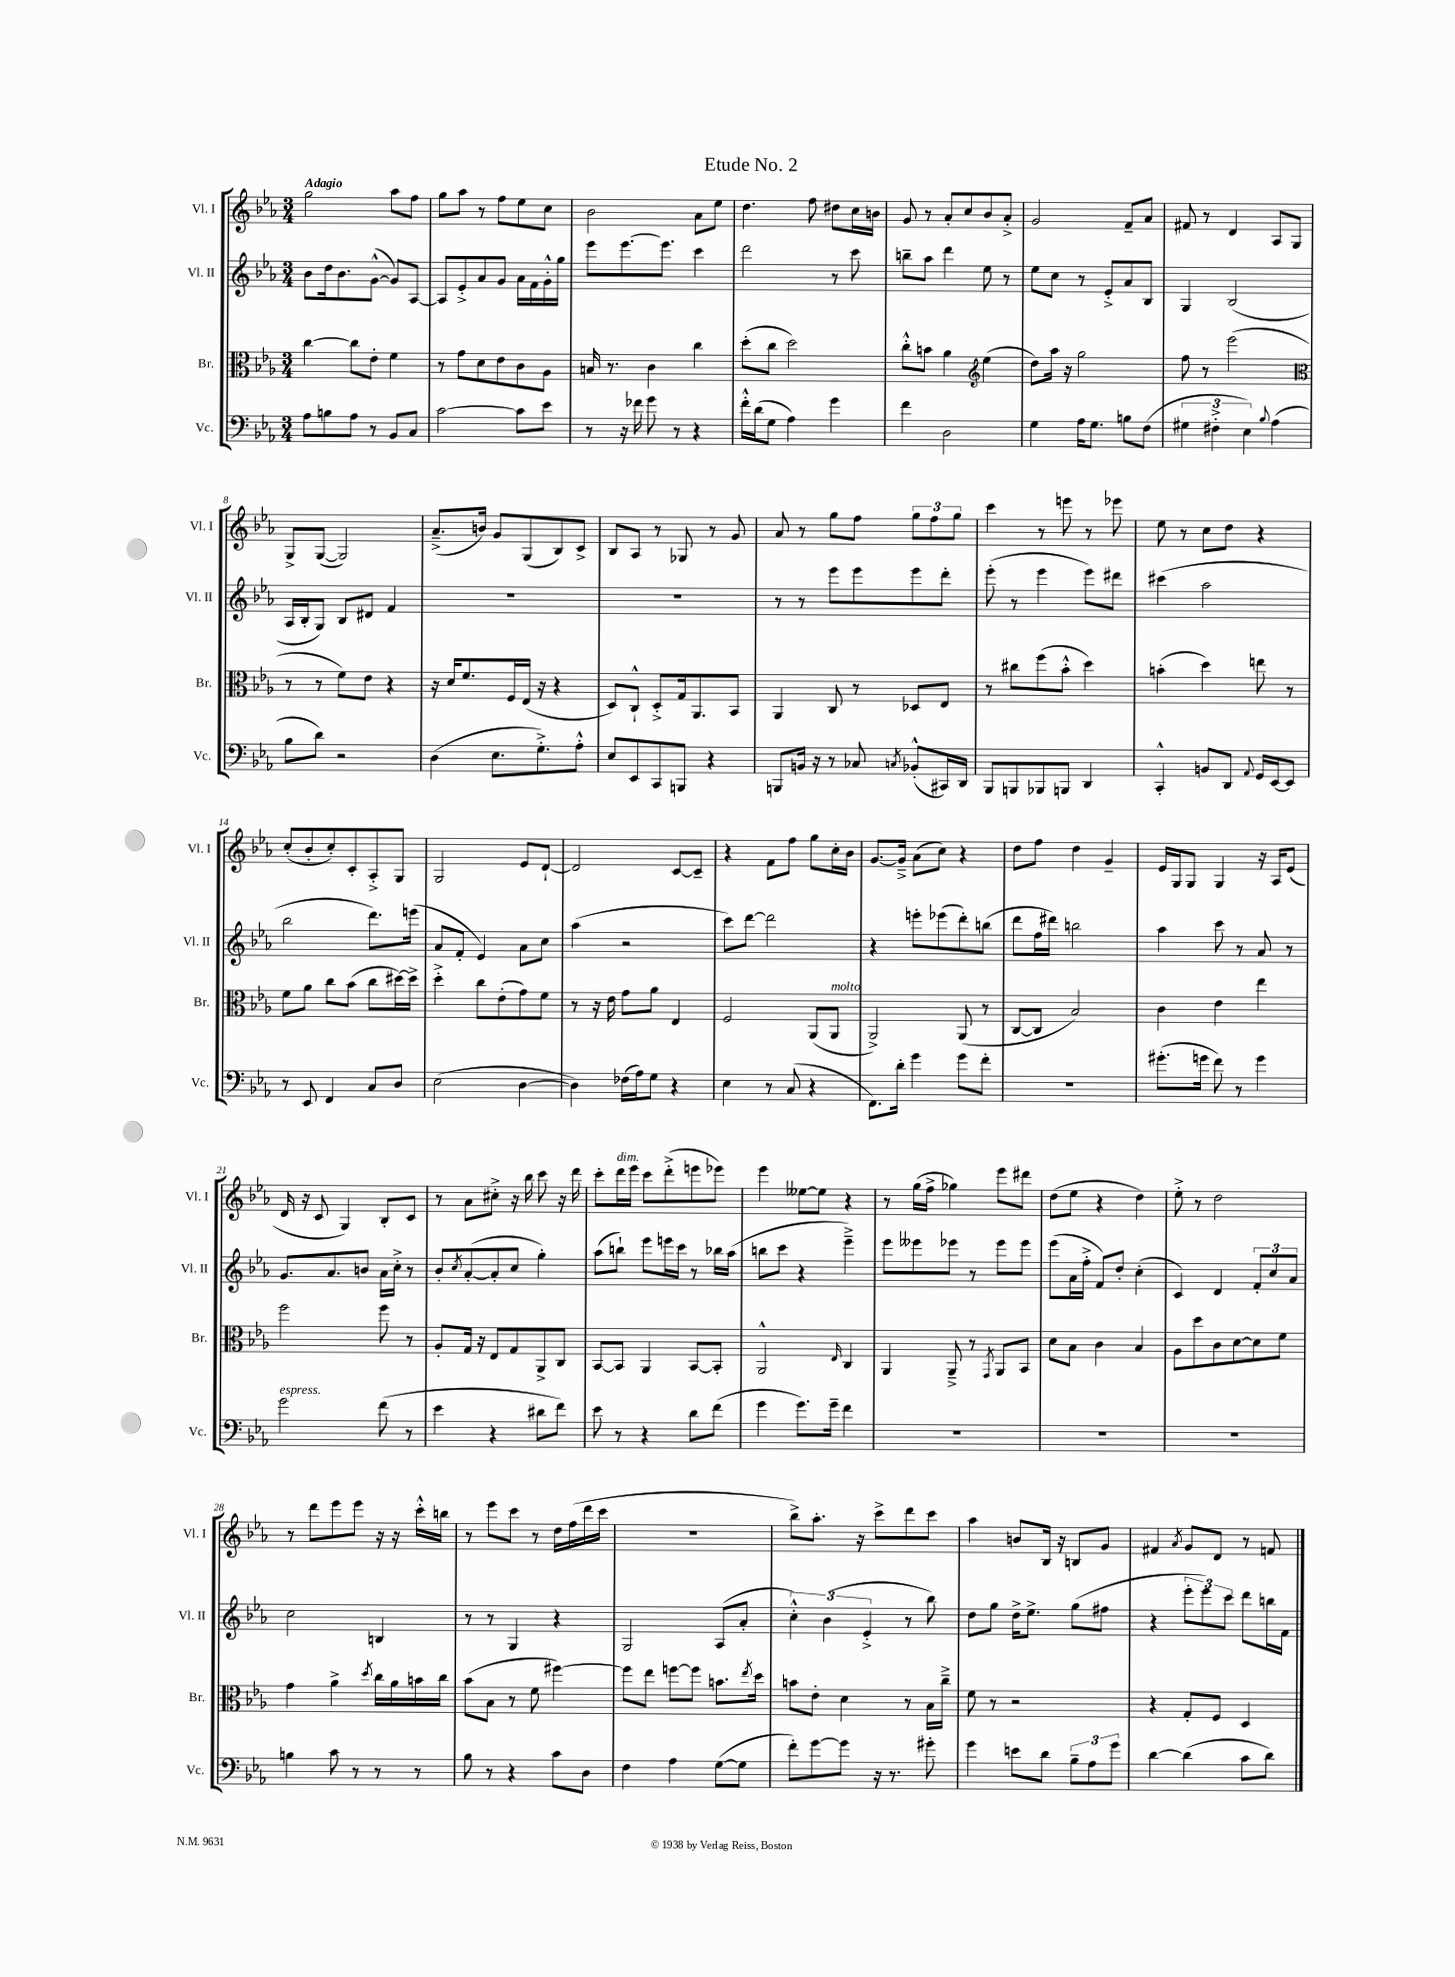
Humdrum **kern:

**kern	**kern	**kern	**kern
*staff4	*staff3	*staff2	*staff1
*clefF4	*clefC3	*clefG2	*clefG2
*k[b-e-a-]	*k[b-e-a-]	*k[b-e-a-]	*k[b-e-a-]
*M3/4	*M3/4	*M3/4	*M3/4
8A-	[4cc	8b-	2gg
8B	.	16dd	.
.	.	8.b-	.
8A-	8cc]	.	.
8r	8e-'	([8g^^	.
8BB-	4f	8g])	8aa-
8C	.	[8A-	8ff
=	=	=	=
[2c	8r	8A-]	8gg
.	8g	8e-'^	8aa-
.	8d	8a-	8r
.	8e-	8g	8ff
8c]	8c	16a-	8ee-
.	.	16f	.
8e-	8A-	16g'^^	8cc
.	.	16gg	.
=	=	=	=
8r	16B	8eee-	2b-
.	8.r	.	.
16r	.	[8.eee-	.
16f-	.	.	.
8g	4c	.	.
.	.	8.eee-]	.
8r	.	.	.
4r	4cc	4ccc	8a-
.	.	.	8ee-
=	=	=	=
16f'^^	(8dd'	2ddd	4.dd
(16d	.	.	.
8G	8cc	.	.
4A-)	2dd)	.	.
.	.	.	8ff
4g	.	8r	8dd#
.	.	8ccc	16cc
.	.	.	16b
=	=	=	=
4f	8cc'^^	8bb~	8g
.	8b	8aa-	8r
2D	4a-	4ddd	8a-'
.	.	.	8cc
*	*clefG2	*	*
.	(4ee-	8ee-	8b-
.	.	8r	8a-'^
=	=	=	=
4G	8dd)	8ee-	2g
.	16aa-	8cc	.
.	16r	.	.
16A-	2gg	8r	.
8.G	.	.	.
.	.	8e-'^	.
8B	.	8a-	8f~
(8F	.	8B-	8a-
=	=	=	=
6G#	8ff	4G	8f#
.	8r	.	8r
6F#'^	.	.	.
.	(2eee-	(2B-	4d
6E-)	.	.	.
8qqB-	.	.	.
(4A-	.	.	8A-
.	.	.	8G
=	=	=	=
*	*clefC3	*	*
8B-	8r	16A-	8G^
.	.	16B-'	.
8d)	8r	8G)	([8G
2r	8f)	8B-	2G])
.	8e-	8d#	.
.	4r	4f	.
=	=	=	=
(4D	16r	2.r	(8.a-~^
.	16d	.	.
.	8.f	.	.
.	.	.	16b)
8.E-	.	.	8g
.	16F	.	.
.	(16E-	.	(8G
8.G'^)	16r	.	.
.	4r	.	8B-)
8A-'^^	.	.	8c^
=	=	=	=
8E-	8D)	2.r	8B-
8EE-	8C`^^	.	8A-
8CC	8D'^	.	8r
8BBB	16G	.	8G-
.	8.AA-	.	.
4r	.	.	8r
.	8BB-	.	8g
=	=	=	=
8BBB	4AA-	8r	8a-
16BB	.	8r	8r
16r	.	.	.
8r	8C	8eee-	8gg
8C-	8r	8eee-	8ff
8qC	.	.	.
(8BB-'^^	8D-	8eee-	12gg
.	.	.	12ff
16CC#)	8E-	8ddd'	.
.	.	.	12gg
16DD	.	.	.
=	=	=	=
8BBB-	8r	(8eee-'	4ccc
8BBB	8cc#	8r	.
8BBB-	(8ff	4eee-	8r
8BBB	8b-'^^	.	8eee
4DD	4dd)	8eee-)	8r
.	.	8ddd#	8eee-
=	=	=	=
4CC'^^	(4b'	(4ccc#	8ee-
.	.	.	8r
8BB	4dd)	2aa-	8cc
8DD	.	.	8dd
8qqAA-	.	.	.
16GG	8ee	.	4r
[16EE-	.	.	.
8EE-]	8r	.	.
=	=	=	=
8r	8f	2bb-	(8cc'
8EE-	8a-	.	8b-'
4FF	8cc	.	8cc')
.	(8b-	.	8c'
8C	8cc	8.ddd)	8A-'^
8D	[16dd#)	.	8G
.	16dd#^]	(16eee	.
=	=	=	=
(2E-	4dd'^	8a-	2G
.	.	8f'	.
.	8cc	4e-)	.
.	(8e-'	.	.
[4D	8g)	8a-	8e-
.	8f	8cc	[8d`
=	=	=	=
4D])	8r	(4aa-	2d]
.	16r	.	.
.	16e-	.	.
(16F-	8g	2r	.
16A-)	.	.	.
8G	8a-	.	.
4r	4E-	.	[8c
.	.	.	8c~]
=	=	=	=
4E-	2F	8ccc)	4r
.	.	[8ddd	.
8r	.	2ddd]	8f
(8C	.	.	8ff
4r	(8AA-	.	8gg
.	8AA-	.	16cc'
.	.	.	16b-
=	=	=	=
8.FF)	2AA-^)	4r	[8.g
16d'	.	.	16g~^]
4g	.	8eee'	(8a-
.	.	(8eee-	8cc)
8g	(8AA-	8ddd')	4r
8f'	8r	(8bb	.
=	=	=	=
2.r	[8C	8ddd	8dd
.	8C]	16ff	8ff
.	.	16ddd#)	.
.	2B-)	2bb	4dd
.	.	.	4g~
=	=	=	=
(8.g#'	4c	4aa-	16e-
.	.	.	16G
.	.	.	8G
16g	.	.	.
8f)	4e-	8ccc	4G
8r	.	8r	.
4g	4ee-	8a-	16r
.	.	.	16A-
.	.	8r	(8e-
=	=	=	=
2g	2ff	8.g	16d
.	.	.	16r
.	.	.	8c
.	.	8.a-	.
.	.	.	4G)
.	.	8b	.
(8f	8ff	16a-	8B-'
.	.	16cc'^	.
8r	8r	8r	8c
=	=	=	=
4e-	8A-'	8b-'	8r
.	.	8qcc	.
.	16G	([8a-'	8a-
.	16r	.	.
4r	8E-	8a-']	8cc#'^
.	8G	8cc	16r
.	.	.	16bb-
8d#	8AA-^	4gg')	8ccc
8f)	8C	.	16r
.	.	.	16ddd
=	=	=	=
8e-	[8BB-	(8aa-	8ccc'
8r	8BB-]	8bb`)	16ddd
.	.	.	16eee-
4r	4AA-	8eee-	8ccc
.	.	16eee	(8ddd'^
.	.	16ccc	.
8d	[8BB-	8r	8eee
(8f	8BB-']	16bb-	8eee-)
.	.	(16aa-	.
=	=	=	=
4g	2AA-^^	8bb	4eee-
.	.	8ccc	.
8.g)	.	4r	[8ee--
.	.	.	8ee--]
16g~	.	.	.
.	16qqE-	.	.
4f	4C	4eee-~^)	4r
=	=	=	=
2.r	4AA-	8eee-	8r
.	.	8eee--	(16gg
.	.	.	16ff^
.	8AA-~^	8eee-	4gg-)
.	8r	8r	.
.	8qGG	.	.
.	8AA-	8eee-	8eee-
.	8BB-	8eee-	8ddd#
=	=	=	=
2.r	8d	(8eee-	(8dd
.	8B-	16a-	8ee-
.	.	16ff'^	.
.	4c	8f)	4r
.	.	8dd'	.
.	4B-	(4cc'	4dd)
=	=	=	=
2.r	8A-	4c)	8ee-'^
.	8dd	.	8r
.	8c	4d	2dd
.	[8d	.	.
.	8d]	12f'	.
.	.	12cc	.
.	8f	.	.
.	.	12a-	.
=	=	=	=
4B	4g	2cc	8r
.	.	.	8ddd
8c	4a-^	.	8eee-
8r	.	.	8eee-
.	8qdd	.	.
8r	16cc	4B	16r
.	16a-	.	16r
8r	16b	.	16ccc'^^
.	16cc	.	16bb
=	=	=	=
8B-	(8b-	8r	8r
8r	8B-	8r	8eee-
4r	8r	4G	8ccc
.	8f	.	8r
8c	[4ff#)	4r	16dd
.	.	.	(16ff
8D	.	.	16ddd
.	.	.	16ccc
=	=	=	=
4F	8ff#]	2G	2.r
.	8ee-	.	.
4A-	[8ff	.	.
.	8ff]	.	.
([8G	8.b	(8A-	.
8G]	.	8a-'	.
.	8qee-	.	.
.	16dd	.	.
=	=	=	=
8f')	8b	6cc'^^)	8bb-^)
[8g	8e-'	.	8.aa-'
.	.	(6b-	.
8g]	4d	.	.
.	.	.	16r
.	.	6e-'^	.
16r	.	.	8ccc^
8.r	.	.	.
.	8r	8r	8ddd
8g#'	16B-	8bb-)	8ccc
.	16cc~^	.	.
=	=	=	=
4g	8f	8dd	4aa-
.	8r	8gg	.
8e	2r	16dd^	8b
.	.	8.ee-^	.
8d	.	.	16B-
.	.	.	16r
12B-~	.	(8gg	8B
12A-	.	.	.
.	.	8ff#	8g
12g	.	.	.
=	=	=	=
[4d	4r	4r	4f#
.	.	.	8qa-
(4d]	8G'	12eee-'	8g
.	.	12eee-)	.
.	8F	.	8d
.	.	12ccc	.
8c	4D	8ddd	8r
8d)	.	16bb	8f
.	.	16f	.
==	==	==	==
*-	*-	*-	*-
